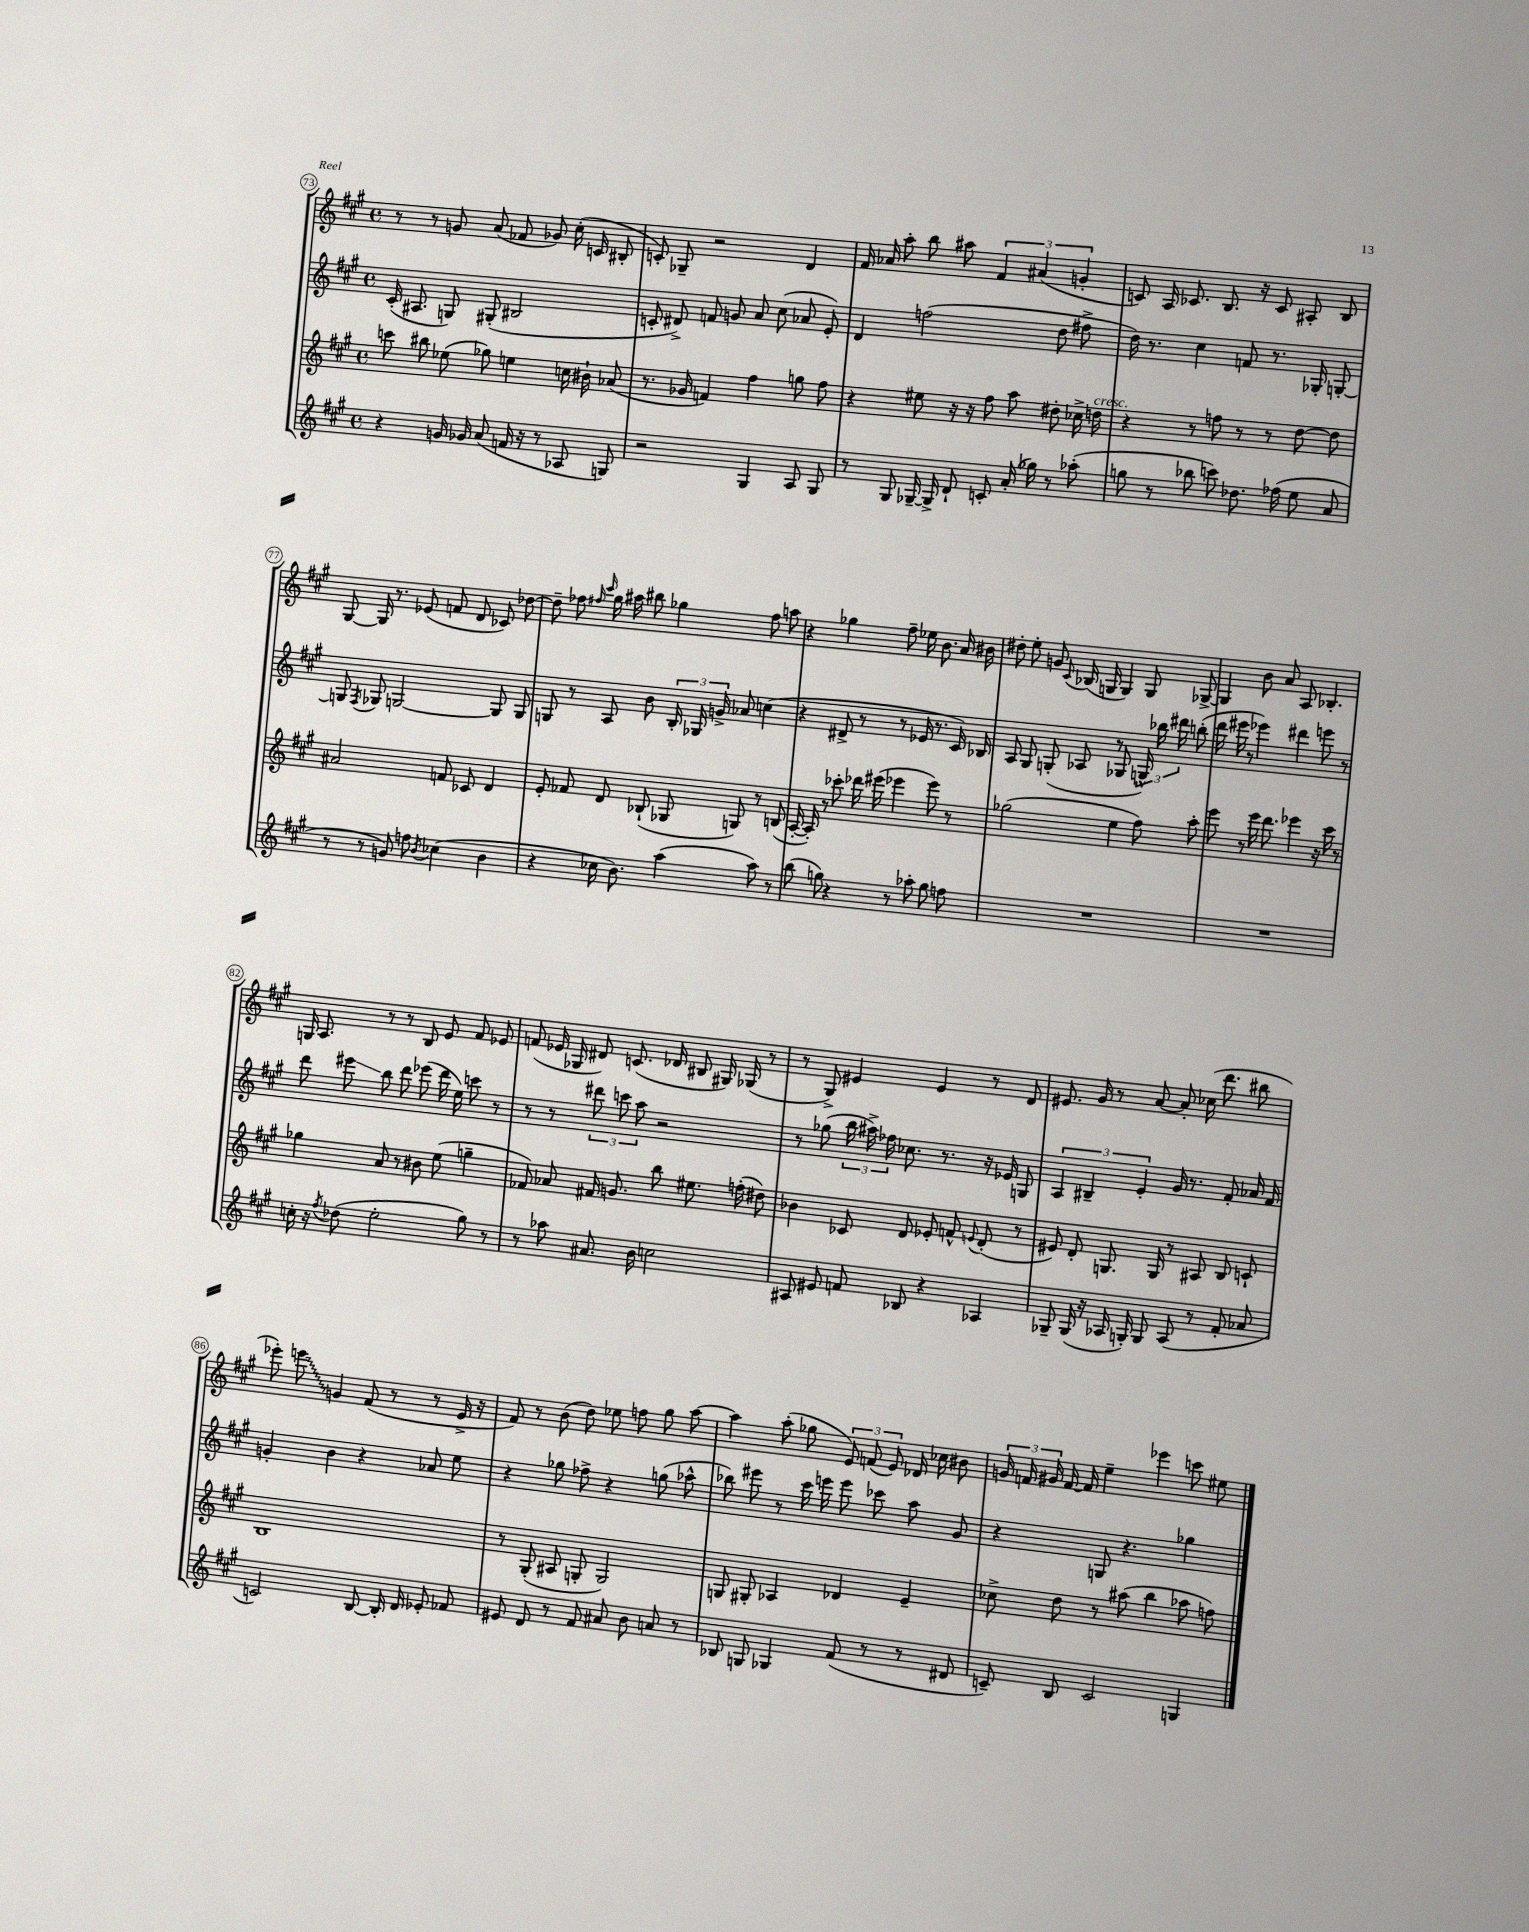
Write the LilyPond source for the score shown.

<<
\new StaffGroup <<
\new Staff = "s0" {
    \clef treble \key a \major \defaultTimeSignature \time 4/4
    \autoBeamOff r8 r8 g'8 a'8( fes'8 ges'8) cis''16-.( c'16 bis8-. |
    c'8-.) ges8-- r2 d'4 |
    fis'16 aes'16 a''8-. b''8 ais''8 \tuplet 3/2 { fis'4 ais'4( g'4-. } |
    c'8) a16 ces'8. b8. r16 ces'8 ais8-. b8 |
    gis8~ gis16 r8. ees'8( f'8 d'8 ces'8) des''8~ |
    des''8-- fes''8 \grace { fis''16 cis'''16 } gis''16 ais''16 bis''8 ges''4 fis''8 a''8 |
    r4 ges''4 fis''8-- ees''16 b'8. a'16 bis'16 |
    dis''8-. e''8-. g'8 \appoggiatura { cis'8 } bes16( g16 g4) g8 ges8~-> |
    ges4 b'8 a'8 a8 bes4.-. |
    g16 a8. r8 r8 b8 e'8 fis'8 ees'8 |
    f'8( ees'16 ges16 dis'8) c'8.( des'16 bis8 gis16) ges16( r8 |
    r8 gis8->) eis'4 eis'4 r8 d'8 |
    eis'8. gis'16 r8 a'8~ a'8-. ces''16( d'''8. bis''8 |
    ees'''8-.) \once \override Glissando.style = #'zigzag e'''8\glissando g'4 fis'8( r8 r8 e'16-> r16 |
    fis'8) r8 b'8( d''8) ees''8 f''8 gis''8 a''8~ |
    a''4 a''8-.( ges''8 \tuplet 3/2 { e'8) f'8( e'8) } des'16 ces''16 bis'8 |
    \tuplet 3/2 { g'16 f'16 gis'16 } f'16~ f'16 e''4-- ees'''4 c'''8 eis''8 \bar "|." |
}
\new Staff = "s1" {
    \clef treble \key a \major \defaultTimeSignature \time 4/4
    \autoBeamOff cis'16-.( ais8. g8) gis8-.( bis2 |
    c'8-. dis'8->) f'8 g'8 a'8 cis''8( aes'8 e'8-.) |
    d'4 f''2( d''8 fis''8-> |
    d''16) r8. cis''4 f'8 r8. ges16-. g8~-. |
    g8 \acciaccatura { fis8 } ges8 g2~ g8 g8 |
    g8 r8 a8 b'8 \tuplet 3/2 { b16-. ges16 g'16-> } aes'8 c''4( |
    r4 dis'8-> r8 r8 ees'16 r8. cis'16) bes16 |
    a8 gis8 g8-.( aes8 r8 ges8 \tuplet 3/2 { g16-^) bes''16 dis'''16 } b''8-.( |
    d'''16 eis'''16 r8 ees'''4) dis'''4 e'''8 r8 |
    d'''8 eis'''8\glissando b''8 d'''8 ees'''8( d'''16 e''16) c'''8 r8 |
    r8 r8 \tuplet 3/2 { dis'''8 c'''8 a''8 } r2 |
    r8 ges''8( \tuplet 3/2 { b''16 ais''16->) fes''16 } ces''8. r8. r16 ees'16 g8 |
    \tuplet 3/2 { a4 bis4-- e'4-. } gis'16 r8. fis'8-. aes'16 fis'16 |
    g'4-. b'4 r4 aes'8 e''8 |
    r4 ges''8 fes''8-> r4 g''8( aes''8-^ |
    bes''8) eis'''8 r8 cis'''16 e'''16 e'''8 ces'''8 a''8 gis'8 |
    r4 g8 r4. ges''4 \bar "|." |
}
\new Staff = "s2" {
    \clef treble \key a \major \defaultTimeSignature \time 4/4
    \autoBeamOff c'''8 bis''8 ees''8( ges''8) e''4 c''16 bis'16-! aes'8( |
    r8. ges'16 f'4) fis''4 g''8 fis''8 |
    r4 eis''8 r16 r16 fis''8 a''8 dis''8-. ces''16-> d''16^\markup { \italic "cresc." } |
    r4 r8 f''8 r8 r8 d''8~ d''8 |
    ais'2 f'8 ces'8 d'4 |
    e'8-. fes'8 d'8 bes8-!( ges8 g8) r8 b8( |
    a16~-. a16-.) r8 ces'''8-. des'''16 eis'''16( ees'''4 ees'''8) r8 |
    ges''2( e''4 fis''8) a''8-. |
    e'''8 r8 e'''16 d'''8. ees'''4 r16 cis'''16 r8 |
    ges''4 a'8 r8 bis'8 e''8( g''4-- |
    fes'8) aes'8 fis'16 g'8. b''8 eis''8. f''16-.( dis''8) |
    bes'4 ces'8 d'8 ees'8-. f'8-^ \appoggiatura { e'8 } d'8-.( r8 |
    eis'8) d'8-. g8. g16 r8 ais8 b8 c'8-! |
    b1 |
    r8 gis8-.( ais8 g8-. g2) |
    g8 gis8-. aes4 des'4 e'4-- |
    ces''8-> d''8 r8 ais''8( b''4 aes''8 f''8) \bar "|." |
}
\new Staff = "s3" {
    \clef treble \key a \major \defaultTimeSignature \time 4/4
    \autoBeamOff r4 g'16 ges'16 a'8( f'16 r16 r8 aes8 g8) |
    r2 gis4 a8 gis8 |
    r8 gis8 ges16~-- ges16-> d'8-! c'8-. a'16-.( ges''16) r8 aes''8-.( |
    g''8 r8 bes''8 c'''8) des''8. fes''16( e''8 a'8 |
    r8 r8 g'8) f''8 \acciaccatura { b'8 } ces''4( b'4 |
    r4 ces''16 b'8.) a''4( a''8) r8 |
    b''8( g''8) r4 r8 aes''8-. g''8 f''8 |
    R1 |
    R1 |
    c''16-. r16 \acciaccatura { fis''8 } des''8( e''2-. gis''8) r8 |
    r8 aes''8 ais'8. b'16 c''2 |
    ais8 eis'8 f'8 bes8 r4 aes4 |
    ges8-- ges16( r16 aes16 g16-.) g8 aes8( r8 fis'8-. aes'8 |
    c'2) b8~ b16-. d'16 ees'8-. fes'8 |
    eis'8 d'8 r8 fis'8 ais'8 b'8 a'8 r8 |
    bes8 g8 ges4 fis'8( r8 r8 dis'8 |
    c'8--) b8 c'2 g4 \bar "|." |
}
>>
>>
\layout { \context { \Score currentBarNumber = #73 \override BarNumber.stencil = #(make-stencil-circler 0.1 0.3 ly:text-interface::print) } }
